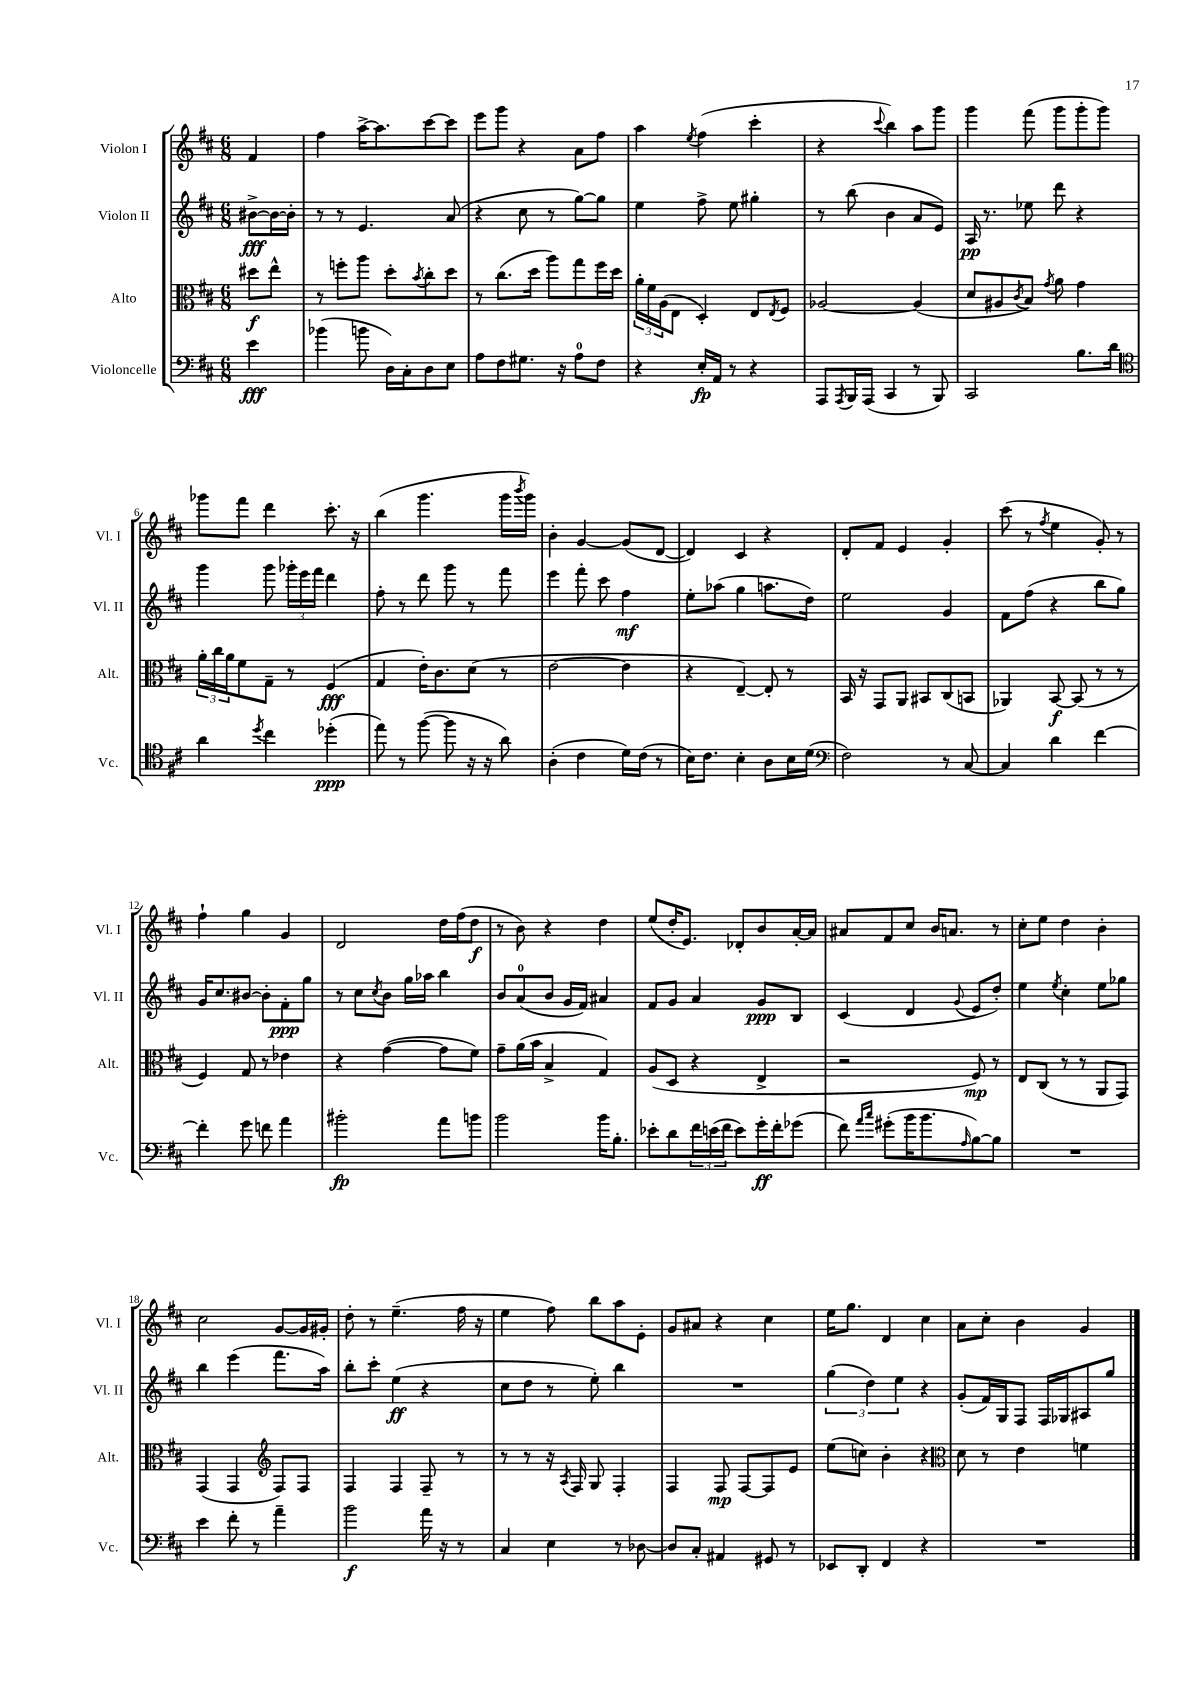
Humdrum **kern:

**kern	**kern	**kern	**kern
*staff4	*staff3	*staff2	*staff1
*clefF4	*clefC3	*clefG2	*clefG2
*k[f#c#]	*k[f#c#]	*k[f#c#]	*k[f#c#]
*M6/8	*M6/8	*M6/8	*M6/8
4e\	8dd#\L	[8b#^\L	4f#/
.	8ee^^\J	16b#\_L	.
.	.	16b#'\]JJ	.
=	=	=	=
(4b-\	8r	8r	4ff#\
.	8ff'\L	8r	.
8b\	8aa\J	4.e/	[16aa^\LK
.	.	.	8.aa\]
16D\LL)	8dd'\L	.	.
16C#'\J	.	.	.
.	8qb/	.	.
8D\	8cc#'\	.	[8ccc#\
8E\J	8dd\J	(8a/	8ccc#\]J
=	=	=	=
8A\L	8r	4r	8eee\L
8F#\	(8.cc#\L	.	8ggg\J
8.G#\J	.	8cc#\	4r
.	16dd\Jk	.	.
.	8aa\L)	8r	.
16r	.	.	.
8A\L	8gg\	[8gg\L)	8a\L
8F#\J	16ff#\L	8gg\]J	8ff#\J
.	16dd\JJ	.	.
=	=	=	=
4r	24a'\LL	4ee\	4aa\
.	24f#\	.	.
.	(24A\J	.	.
.	8E\J	.	.
.	.	.	8qee/
16E'/LL	4D'/)	8ff#^\	(4ff#\
16AA/JJ	.	.	.
8r	.	8ee\	.
4r	8E/L	4gg#'\	4ccc#'\
.	8qE/	.	.
.	8F#/J	.	.
=	=	=	=
8AAA/L	[2A-/	8r	4r
8qAAA/	.	.	.
16BBB/L	.	(8bb\	.
(16AAA/JJ	.	.	.
.	.	.	8qqccc#/
4CC#/	.	4b\	4bb\)
8r	(4A-/]	8a/L	8aa\L
8BBB/)	.	8e/J)	8ggg\J
=	=	=	=
2CC#/	8d/L	16A/	4ggg\
.	.	8.r	.
.	8A#/	.	.
.	8qc#/	.	.
.	8B/J)	8ee-\	(8fff#\
.	8qg/	.	.
.	8a\	8ddd\	8ggg\L
8.B\L	4g\	4r	8ggg'\
.	.	.	8ggg\J)
16d\Jk	.	.	.
=	=	=	=
*clefC4	*	*	*
4a\	24a'\LL	4ggg\	8ggg-\L
.	24cc#\	.	.
.	24a\J	.	.
.	8f#\	.	8fff#\J
8qdd/	.	.	.
4cc#\	8G~\J	8ggg\	4ddd\
.	8r	24ggg-'\LL	.
.	.	24eee\	.
.	.	24fff#\JJ	.
(4dd-'\	(4F#/	4ddd\	8.ccc#'\
.	.	.	16r
=	=	=	=
8ee\)	4G/	8ff#'\	(4bb\
8r	.	8r	.
([8ff#\	16e'\LK)	8ddd\	4.ggg\
.	8.c#\	.	.
8ff#\]	.	8ggg\	.
16r	(8d\J	8r	.
16r	.	.	.
8a\)	8r	8fff#\	16ggg\LL
.	.	.	8qbbb/
.	.	.	16ggg\JJ)
=	=	=	=
(4A'\	[2e\	4eee\	4b'\
4c#\	.	8fff#'\	[4g/
.	.	8ccc#\	.
16d\LL)	4e\]	4ff#\	(8g/]L
(16c#\JJ	.	.	.
8r	.	.	[8d/J
=	=	=	=
16B\LK)	4r	8ee'\L	4d/])
8.c#\J	.	.	.
.	.	(8aa-\J	.
4B'\	[4E~/)	4gg\	4c#/
8A\L	8E'/]	8.aa\L	4r
16B\L	8r	.	.
(16d\JJ	.	16dd\Jk)	.
=	=	=	=
*clefF4	*	*	*
2F#\)	16BB/	2ee\	8d'/L
.	16r	.	.
.	8GG/L	.	8f#/J
.	8AA/J	.	4e/
.	8BB#/L	.	.
8r	(8C#/	4g/	4g'/
[8C#/	8BB/J	.	.
=	=	=	=
4C#/]	4AA-/)	8f#\L	(8ccc#\
.	.	(8ff#\J	8r
.	.	.	8qff#/
4d\	[8BB/	4r	4ee\
.	(8BB/]	.	.
[4f#\	8r	8bb\L	8g'/)
.	8r	8gg\J)	8r
=	=	=	=
4f#'\]	4F#/)	16g/LK	4ff#`\
.	.	8.cc#/	.
8g\	8G/	[8b#/J	4gg\
8f\	8r	8b#'\]L	.
4a\	4e-\	8f#'\	4g/
.	.	8gg\J	.
=	=	=	=
2b#'\	4r	8r	2d/
.	.	8cc#\L	.
.	.	8qcc#/	.
.	([4g\	8b\J	.
.	.	16gg\LL	.
.	.	16aa-\JJ	.
8a\L	8g\]L	4bb\	16dd\LL
.	.	.	(16ff#\J
8b\J	8f#\J)	.	8dd\J
=	=	=	=
2b\	8g~\L	8b/L	8r
.	(16a\L	(8a/	8b\)
.	16b\JJ	.	.
.	4B^/	8b/J	4r
.	.	16g/LL	.
.	.	16f#/JJ)	.
16b\LK	4G/)	4a#/	4dd\
8.B'\J	.	.	.
=	=	=	=
8e-'\L	(8A/L	8f#/L	(8ee/L
8d\	8D/J	8g/J	16dd'/K
.	.	.	8.e/J)
24f#\L	4r	4a/	.
(24e\	.	.	.
24f#\JJ	.	.	.
8e\L)	.	.	8d-'/L
16g'\L	4E^/	8g/L	8b/
16f#'\J	.	.	.
(8g-\J	.	8B/J	[16a'/L
.	.	.	16a/]JJ
=	=	=	=
8f#\)	2r	(4c#/	8a#/L
16qqa/LL	.	.	.
16qqcc#/JJ	.	.	.
(8g#'\L	.	.	8f#/
16b\K	.	4d/	8cc#/J
8.b\	.	.	.
.	.	.	16b/LK
.	.	.	8.a/J
16qqA/	.	8qqg/	.
[8B\)	8F#/)	8e/L	.
8B\]J	8r	8dd'/J)	8r
=	=	=	=
2.r	8E/L	4ee\	8cc#'\L
.	(8C#/J	.	8ee\J
.	.	8qee/	.
.	8r	4cc#'\	4dd\
.	8r	.	.
.	8AA/L	8ee\L	4b'\
.	8GG/J)	8gg-\J	.
=	=	=	=
4e\	(4GG/	4bb\	2cc#\
8f#'\	4GG/	(4eee\	.
8r	.	.	.
*	*clefG2	*	*
4a~\	8F#/L)	8.fff#\L	[8g/L
.	8F#/J	.	16g/]L
.	.	16aa\Jk)	16g#'/JJ
=	=	=	=
2b\	4F#/	8bb'\L	8dd'\
.	.	8ccc#'\J	8r
.	4F#/	(4ee\	(4.ee~\
16a\	8F#~/	4r	.
16r	.	.	.
8r	8r	.	16ff#\
.	.	.	16r
=	=	=	=
4C#/	8r	8cc#\L	4ee\
.	8r	8dd\J	.
4E\	16r	8r	8ff#\)
.	8qA/	.	.
.	16F#/	.	.
.	8G/	8ee'\)	8bb\L
8r	4F#'/	4bb\	8aa\
[8D-\	.	.	8e'\J
=	=	=	=
8D-/]L	4F#/	2.r	8g/L
8C#'/J	.	.	8a#/J
4AA#/	8F#/	.	4r
.	[8F#/L	.	.
8GG#/	8F#/]	.	4cc#\
8r	8e/J	.	.
=	=	=	=
8EE-/L	(8ee\L	(6gg\	16ee\LK
.	.	.	8.gg\J
8DD'/J	8cc\J)	.	.
.	.	6dd\)	.
4FF#/	4b'\	.	4d/
.	.	6ee\	.
4r	4r	4r	4cc#\
=	=	=	=
*	*clefC3	*	*
2.r	8d\	(8g'/L	8a\L
.	8r	16f#/L)	8cc#'\J
.	.	16G/J	.
.	4e\	8F#/J	4b\
.	.	16F#/LL	.
.	.	16G-/J	.
.	4f\	8A#/	4g/
.	.	8gg/J	.
==	==	==	==
*-	*-	*-	*-
